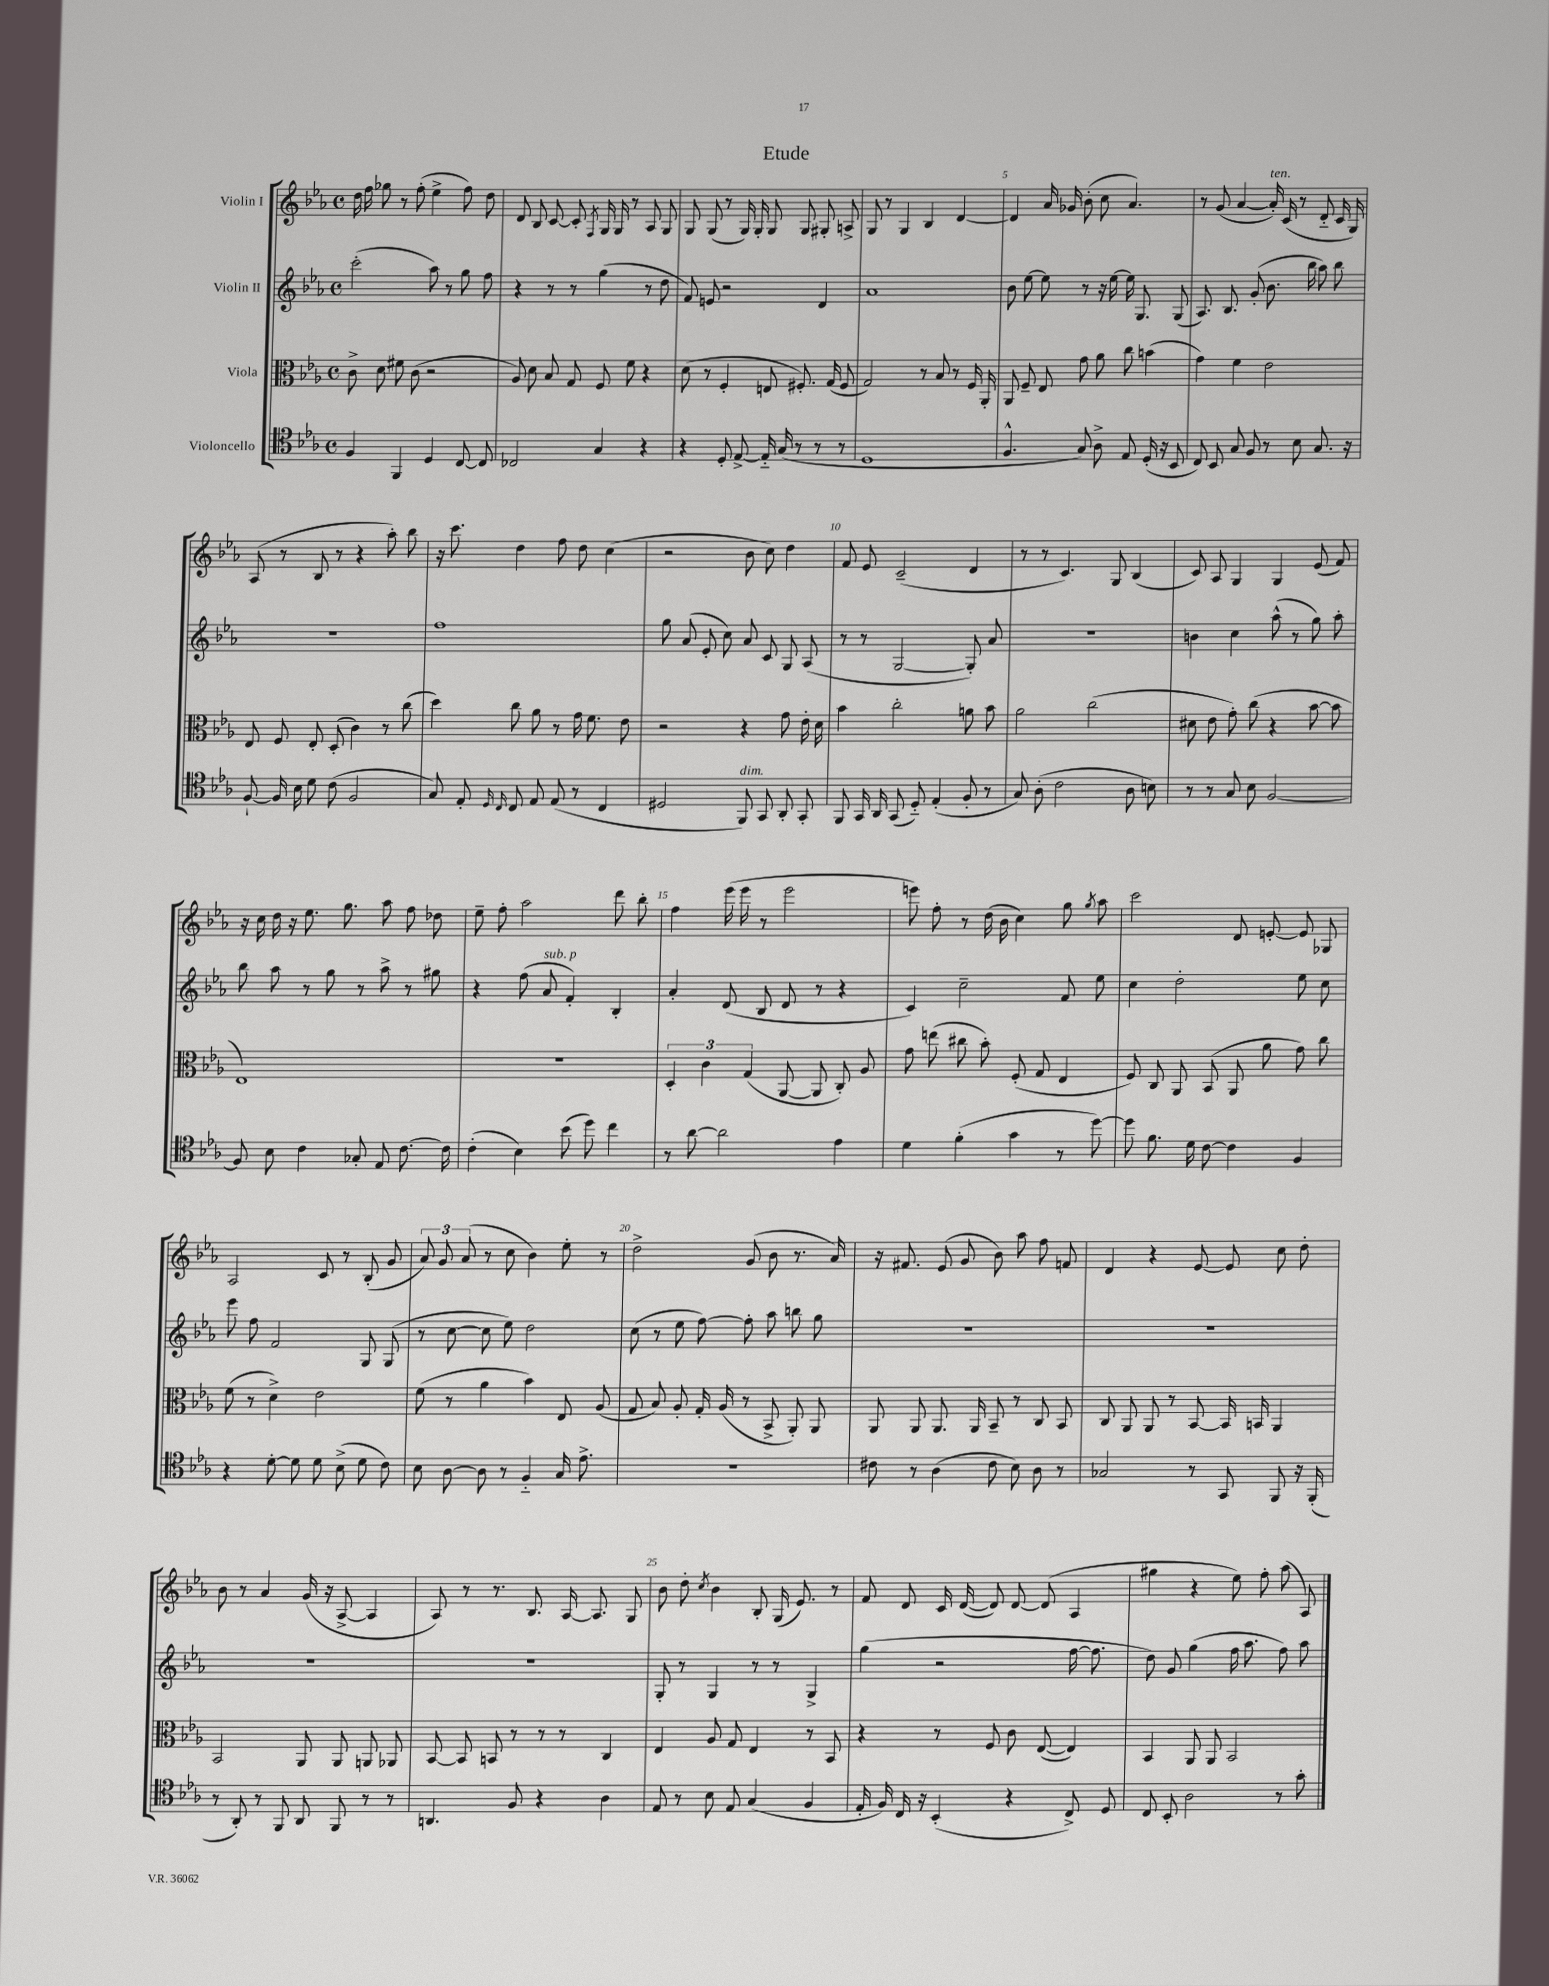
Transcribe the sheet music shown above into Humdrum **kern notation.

**kern	**kern	**kern	**kern
*staff4	*staff3	*staff2	*staff1
*clefC4	*clefC3	*clefG2	*clefG2
*k[b-e-a-]	*k[b-e-a-]	*k[b-e-a-]	*k[b-e-a-]
*M4/4	*M4/4	*M4/4	*M4/4
*met(c)	*met(c)	*met(c)	*met(c)
4F	8c^	(2ccc'	16dd
.	.	.	16ff
.	8d	.	8gg-
4FF	8f#	.	8r
.	(8c	.	(8ff'
4D	2r	8aa-)	4ee-^
.	.	8r	.
[8C	.	8gg	8ff)
8C]	.	8ff	8dd
=	=	=	=
2C-	8A-)	4r	8d
.	8d	.	8B-
.	8B-	8r	[8c
.	8G	8r	8c']
.	.	.	8qF
4G	8F	(4gg	16G
.	.	.	16G
.	8f	.	8r
4r	4r	8r	8A-
.	.	8dd	8G
=	=	=	=
4r	(8d	8f)	8G
.	8r	8e	(8G
8D'	4F'	2r	8r
[8E-^	.	.	16G)
.	.	.	16G'
16E-'~]	8E	.	8G
(16G	.	.	.
8r	8.F#')	.	8G
8r	.	4d	8G#'
.	(16G	.	.
8r	8F#	.	8A^
=	=	=	=
1D	2G)	1a-	8G
.	.	.	8r
.	.	.	4G
.	8r	.	4B-
.	8B-	.	.
.	8r	.	[4d
.	16F	.	.
.	16AA-'	.	.
=	=	=	=
4.F^^	8AA-	8b-	4d]
.	8F~	[8ee-	.
.	8E-	8ee-]	16a-
.	.	.	16g-
8G)	8g	8r	(8b-'
8A-^	8a-	16r	8cc
.	.	[16ee-	.
8E-	8cc	16ee-]	4.a-)
.	.	8.G	.
(16D'	(4b	.	.
16r	.	.	.
8BB-	.	(8G	.
=	=	=	=
8C)	4g)	8.A-)	8r
8BB-	.	.	(8g
.	.	8.B-	.
8G	4f	.	[4a-
8F	.	(8g'	.
8r	2e-	8.b-	16a-'])
.	.	.	(16c
8B-	.	.	8r
.	.	16bb-	.
8.G	.	8aa-)	8d'~
.	.	8bb-	16c
16r	.	.	16G)
=	=	=	=
[8F`	8E-	1r	(8A-
16F]	8F	.	8r
16B-	.	.	.
8d	8E-'	.	8B-
(8c	(8D'	.	8r
2F	4c)	.	4r
.	8r	.	8aa-')
.	(8cc	.	8bb-
=	=	=	=
8G)	4dd)	1ff	16r
.	.	.	8.ccc
8E-'	.	.	.
16qqD	.	.	.
16qqC	.	.	.
8C	8cc	.	4dd
8E-	8a-	.	.
(8E-	8r	.	8ff
8r	16g	.	8dd
.	8.f	.	.
4C	.	.	(4cc
.	8e-	.	.
=	=	=	=
2D#	2r	8gg	2r
.	.	(8a-	.
.	.	8e-'	.
.	.	8cc)	.
8FF)	4r	8a-	8b-
8GG	.	8c	8cc)
8AA-'	8g	8G	4dd
8GG'	16e-'	(8A-	.
.	16d	.	.
=	=	=	=
8FF	4b-	8r	8f
16GG	.	8r	8e-
16AA-	.	.	.
(8GG	2cc'	[2G	(2c~
8D'~)	.	.	.
(4E-'	.	.	.
8F'	8a	8G'])	4d
8r	8b-	8a-	.
=	=	=	=
8G)	2a-	1r	8r
(8A-'	.	.	8r
2c	.	.	4.c)
.	(2cc	.	.
.	.	.	8G
8A-	.	.	(4B-
8B)	.	.	.
=	=	=	=
8r	8d#	4b	8c)
8r	8e-	.	8A-
8G	8g')	4cc	4G
8B-	(8cc	.	.
[2F	4r	(8aa-^^	4G
.	.	8r	.
.	[8b-	8gg)	(8e-
.	8b-]	8aa-'	8f)
=	=	=	=
8F]	1E-)	8bb-	16r
.	.	.	16cc
8B-	.	8aa-	16dd
.	.	.	16r
4c	.	8r	8.ee-
.	.	8gg	.
.	.	.	8.gg
8G-'	.	8r	.
8E-	.	8aa-^	8aa-
[8.c	.	8r	8ff
.	.	8gg#	8dd-
16c]	.	.	.
=	=	=	=
(4c'	1r	4r	8ee-~
.	.	.	8ff'
4B-)	.	(8ff	2aa-
.	.	8a-	.
(8b-	.	4f')	.
8dd)	.	.	.
4cc	.	4B-'	8ddd
.	.	.	8bb-'
=	=	=	=
8r	6D'	4a-'	4ff
[8a-	.	.	.
.	6c	.	.
2a-]	.	(8d	(16eee-
.	.	.	16eee-
.	(6G	.	.
.	.	8B-	8r
.	[8AA-	8d	2eee-
.	8AA-]	8r	.
4e-	8C')	4r	.
.	8A-	.	.
=	=	=	=
4d	8g	4c)	8eee)
.	(8ee	.	8ff'
(4f'	8cc#	2cc~	8r
.	8b-')	.	(16dd
.	.	.	16b-
4g	(8F'	.	4cc)
.	8G	.	.
8r	4E-	8f	8gg
.	.	.	8qgg
[8dd)	.	8ee-	8aa-
=	=	=	=
8dd]	8F)	4cc	2ccc
8.f	8C	.	.
.	8AA-	2dd'	.
16d	.	.	.
[8c	(8BB-	.	.
4c]	8AA-	.	8d
.	8a-	.	[8e'
4F	8g)	8ee-	8e]
.	8cc	8cc	8G-
=	=	=	=
4r	(8f	8eee-	2A-
.	8r	8ff	.
[8d'	4d^)	2f	.
8d]	.	.	.
8d	2e-	.	8c
(8B-^	.	.	8r
8d	.	8G	(8B-'
8c)	.	(8G	8g
=	=	=	=
8B-	(8f	8r	12a-)
.	.	.	12g
[8A-	8r	[8cc	.
.	.	.	(12a-
8A-]	4a-	8cc]	8r
8r	.	8ee-)	8cc
4F'~	4b-)	2dd	4b-)
16G	8E-	.	8ee-'
8.e-^	.	.	.
.	(8A-	.	8r
=	=	=	=
1r	8G	(8cc	2dd^
.	8B-)	8r	.
.	8A-'	8ee-	.
.	16G'	[8ff)	.
.	(16A-	.	.
.	8r	8ff']	(8g
.	8BB-^	8aa-	8b-
.	8AA-')	8bb	8.r
.	8AA-	8gg	.
.	.	.	16a-)
=	=	=	=
8c#	8AA-	1r	16r
.	.	.	8.f#
8r	8AA-	.	.
(4A-	8.AA-	.	(8e-
.	.	.	8g
.	16AA-	.	.
8c#	8BB-~	.	8b-)
8B-)	8r	.	8aa-
8A-	8C	.	8ff
8r	8BB-	.	8f
=	=	=	=
2G-	8C	1r	4d
.	8AA-	.	.
.	8AA-	.	4r
.	8r	.	.
8r	[8BB-	.	[8e-
8GG	16BB-]	.	8e-]
.	16BB	.	.
8FF	4AA-	.	8cc
16r	.	.	8dd'
(16FF'	.	.	.
=	=	=	=
8r	2BB-	1r	8b-
8AA-')	.	.	8r
8r	.	.	4a-
8FF	.	.	.
8AA-	8AA-	.	(16g
.	.	.	16r
8FF	8AA-	.	[8A-^
8r	8AA	.	4A-]
8r	8AA-	.	.
=	=	=	=
4.AA	[8BB-	1r	8A-)
.	8BB-]	.	8r
.	8BB	.	8.r
8F	8r	.	.
.	.	.	8.B-
4r	8r	.	.
.	8r	.	[16A-
.	.	.	8.A-]
4A-	4C	.	.
.	.	.	8G
=	=	=	=
8E-	4E-	8G'	8b-
8r	.	8r	8dd'
.	.	.	8qcc
8B-	8A-	4G	4b-
8E-	8G	.	.
(4G	4E-	8r	8B-'
.	.	8r	(16G
.	.	.	8.e-)
4F	8r	4G^	.
.	8BB-	.	8r
=	=	=	=
16E-'	4r	(4gg	8f
16F)	.	.	.
16C	.	.	8d
16r	.	.	.
(4BB-'	8r	2r	16c
.	.	.	([16d
.	8F	.	8d])
4r	8c	.	[8d
.	([8E-	.	(8d]
8C^)	4E-])	[16ff	4A-
.	.	8.ff]	.
8D	.	.	.
=	=	=	=
8C	4BB-	8dd)	4gg#
8BB-'	.	8g	.
2A-	8AA-	(4gg	4r
.	8AA-	.	.
.	2BB-	16ff	8ee-)
.	.	8.aa-	.
.	.	.	8ff'
8r	.	8ff)	(8aa-
8g'	.	8aa-	8A-)
==	==	==	==
*-	*-	*-	*-
